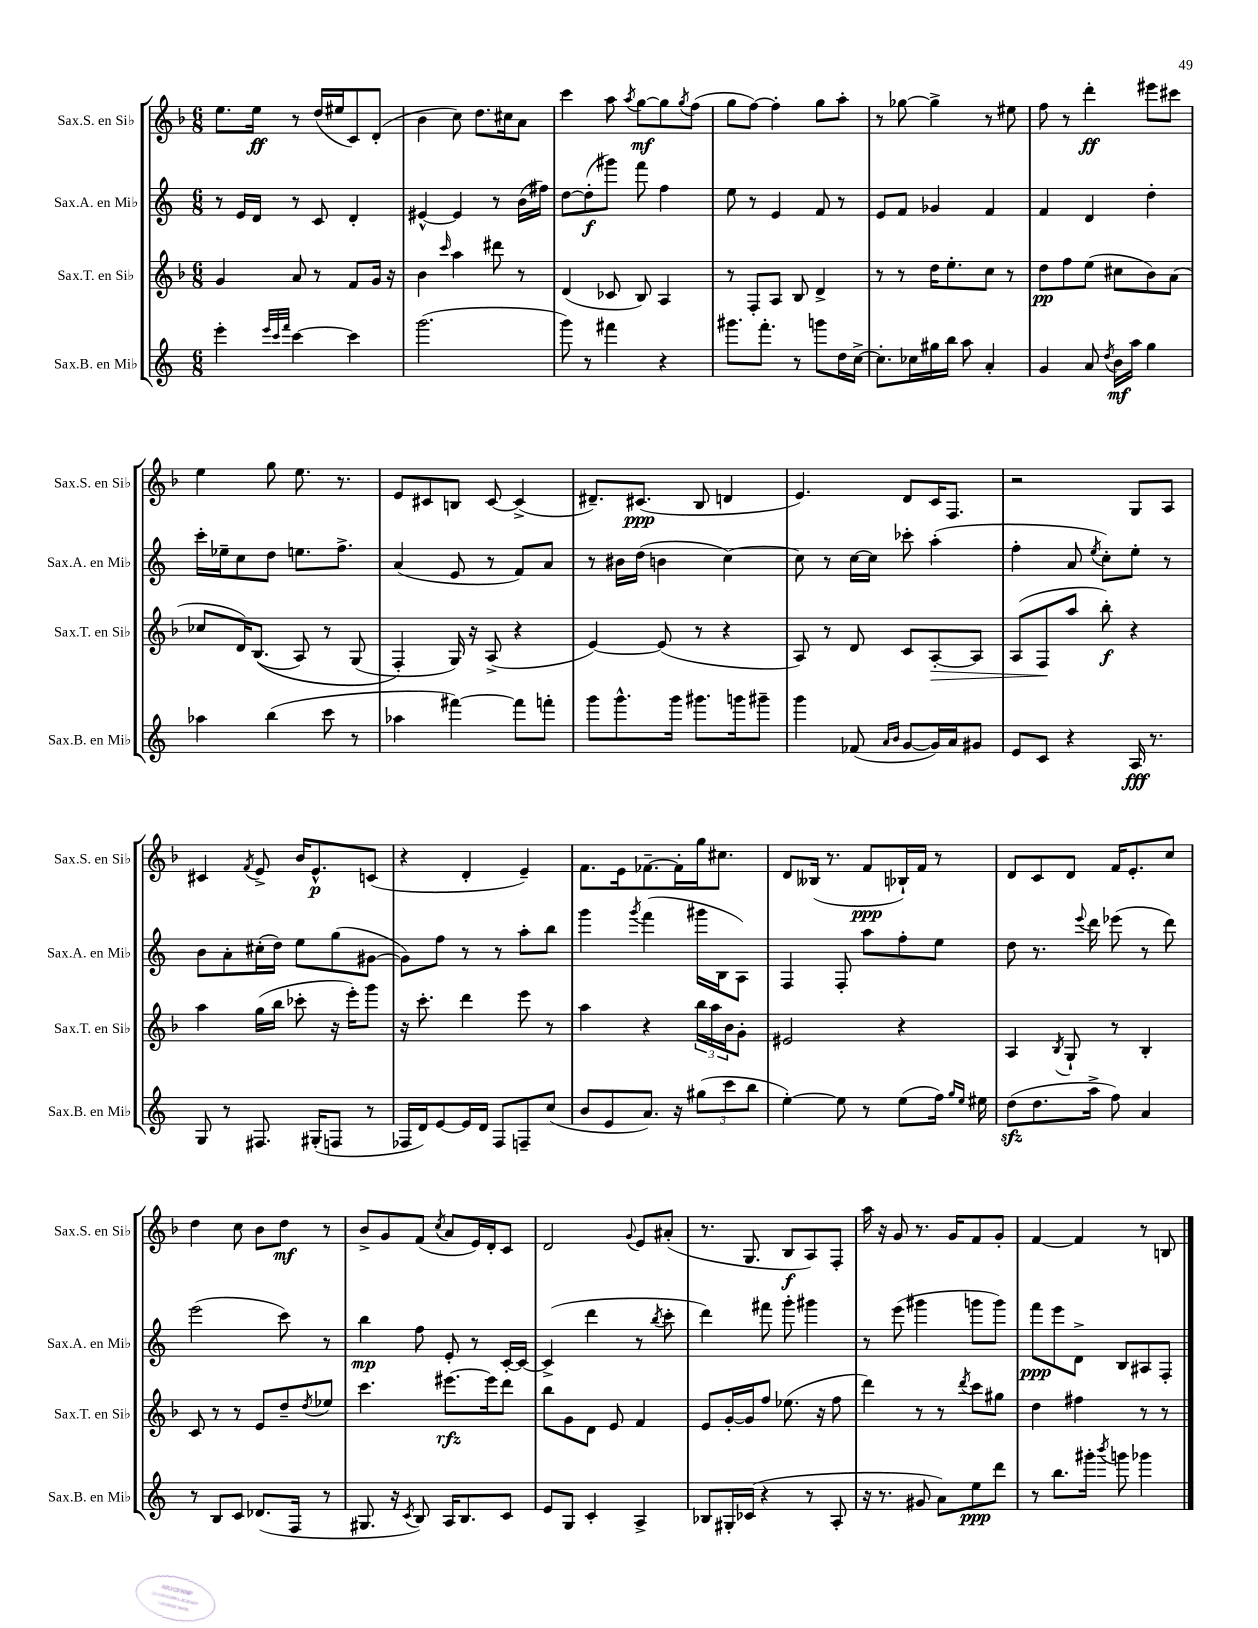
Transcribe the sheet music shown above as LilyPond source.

<<
\new StaffGroup <<
\new Staff = "s0" \with { instrumentName = "Sax.S. en Sib" shortInstrumentName = "Sax.S. en Sib" } {
    \clef treble \key f \major \numericTimeSignature \time 6/8
    e''8. e''16\ff r8 d''16( eis''16 c'8) d'8-.( |
    bes'4 c''8) d''8. cis''16 a'8 |
    c'''4 a''8 \acciaccatura { a''8 } g''8~\mf g''8 \acciaccatura { g''8 } f''8( |
    g''8 f''8~) f''4-. g''8 a''8-. |
    r8 ges''8~ ges''4-> r8 eis''8 |
    f''8 r8 d'''4-.\ff eis'''8 cis'''8 |
    e''4 g''8 e''8. r8. |
    e'8 cis'8 b8 cis'8~ cis'4->( |
    dis'8.--) cis'8.\ppp( bes8 d'4 |
    e'4.) d'8 c'16 f8. |
    r2 g8 a8 |
    cis'4 \acciaccatura { f'8 } e'8-> bes'16 e'8.-^\p c'8( |
    r4 d'4-. e'4--) |
    f'8. e'16 fes'8.~-- fes'16-. g''16 cis''8. |
    d'8 beses16( r8. f'8\ppp bes16-!) f'16 r8 |
    d'8 c'8 d'8 f'16 e'8.-. c''8 |
    d''4 c''8 bes'8 d''8\mf r8 |
    bes'8-> g'8 f'8( \acciaccatura { c''8 } a'8 e'16) d'16-. c'8 |
    d'2 \appoggiatura { g'8 } e'8 ais'8-.( |
    r8. g8. bes8\f a8) f8-. |
    a''16 r16 g'8 r8. g'16 f'8 g'8-. |
    f'4~ f'4 r8 b8 \bar "|." |
}
\new Staff = "s1" \with { instrumentName = "Sax.A. en Mib" shortInstrumentName = "Sax.A. en Mib" } {
    \clef treble \key c \major \numericTimeSignature \time 6/8
    r8 e'16 d'16 r8 c'8 d'4-. |
    eis'4~-^ eis'4 r8 b'16( fis''16) |
    d''8~ d''8-.\f( gis'''8) f'''8 f''4 |
    e''8 r8 e'4 f'8 r8 |
    e'8 f'8 ges'4 f'4 |
    f'4 d'4 d''4-. |
    c'''16-. ees''16-- c''8 d''8 e''8. f''8.-> |
    a'4( e'8 r8 f'8) a'8 |
    r8 bis'16 d''16( b'4 c''4~) |
    c''8 r8 c''16~ c''16 ces'''8-. a''4-.( |
    f''4-. a'8 \acciaccatura { e''8 } c''8-.) e''8-. r8 |
    b'8 a'8-. cis''16-.( d''16) e''8 g''8( gis'8~ |
    gis'8) f''8 r8 r8 a''8-. b''8 |
    g'''4 \acciaccatura { g'''8 } f'''4( gis'''16 b16 a8) |
    f4 f8-. a''8 f''8-. e''8 |
    d''8 r8. \appoggiatura { e'''8 } d'''16 ees'''8( r8 d'''8) |
    e'''2( c'''8) r8 |
    b''4\mp f''8 e'8-. r8 c'16~-. c'16~ |
    c'4->( d'''4 r8 \acciaccatura { b''8 } c'''8-. |
    d'''4) fis'''8 g'''8-. gis'''4 |
    r8 e'''8( gis'''4 g'''8 g'''8) |
    f'''8\ppp e'''8 d'8-> b8 ais8 f8-. \bar "|." |
}
\new Staff = "s2" \with { instrumentName = "Sax.T. en Sib" shortInstrumentName = "Sax.T. en Sib" } {
    \clef treble \key f \major \numericTimeSignature \time 6/8
    g'4 a'8 r8 f'8 g'16 r16 |
    bes'4 \grace { c'''16 } a''4 dis'''8 r8 |
    d'4( ces'8 bes8) a4 |
    r8 f8-. a8 bes8 d'4-> |
    r8 r8 d''16 e''8.-. c''8 r8 |
    d''8\pp f''8 e''8( cis''8 bes'8) a'8( |
    ces''8 d'16) bes8.(\( a8) r8 g8( |
    f4-.\) g16) r16 a8->( r4 |
    e'4~) e'8( r8 r4 |
    a8) r8 d'8 c'8 a8~-.\> a8 |
    a8( f8\! a''8 bes''8-.\f) r4 |
    a''4 g''16( bes''16 ces'''8-. r16 e'''16-.) g'''8 |
    r16 c'''8.-. d'''4 e'''8 r8 |
    a''4 r4 \tuplet 3/2 { bes''16 a''16 bes'16 } g'8-. |
    eis'2 r4 |
    a4 \acciaccatura { bes8 } g8-! r8 bes4-. |
    c'8 r8 r8 e'8 d''8-- \acciaccatura { d''8 } ees''8 |
    c'''4. eis'''8.~\rfz eis'''16 d'''8 |
    bes''8 g'8 d'8 e'8 f'4 |
    e'8 g'16~-. g'16 f''8 ees''8.( r16 f''8 |
    d'''4) r8 r8 \acciaccatura { d'''8 } c'''8 gis''8 |
    d''4 fis''4 r8 r8 \bar "|." |
}
\new Staff = "s3" \with { instrumentName = "Sax.B. en Mib" shortInstrumentName = "Sax.B. en Mib" } {
    \clef treble \key c \major \numericTimeSignature \time 6/8
    e'''4-. \grace { e'''32 c'''32 f'''32 } c'''4~ c'''4 |
    g'''2.( |
    g'''8) r8 fis'''4 r4 |
    gis'''8. f'''8.-. r8 g'''8 d''16 c''16~-> |
    c''8.-. ces''16 gis''16 b''16 a''8 a'4-. |
    g'4 a'8 \acciaccatura { d''8 } b'16\mf a''16 g''4 |
    aes''4 b''4( c'''8 r8 |
    aes''4 fis'''4~) fis'''8 f'''8-. |
    g'''8 g'''8.-^ g'''16 gis'''8. g'''16 gis'''8-- |
    g'''4 fes'8( \grace { a'16 b'16 } g'8~ g'16) a'16 gis'8 |
    e'8 c'8 r4 a16\fff r8. |
    g8 r8 fis8. gis16-.( f8 r8 |
    fes16 d'16) e'8~ e'16 d'16 fes8 f8-- c''8( |
    b'8 e'8 a'8.) r16 \tuplet 3/2 { gis''8( c'''8 b''8 } |
    e''4~-.) e''8 r8 e''8( f''16) \grace { g''16 e''16 } eis''16 |
    d''8\sfz( d''8. a''16-> f''8) a'4 |
    r8 b8 c'8 des'8.( f16 r8 |
    gis8. r16 \acciaccatura { c'8 } b8) a16 b8. c'8 |
    e'8 g8 c'4-. a4-> |
    bes8 gis16-. ces'16( r4 r8 a8-. |
    r16 r8. gis'8 a'8) e''8\ppp d'''8 |
    r8 b''8. gis'''16-. \acciaccatura { b'''8 } g'''8 ges'''4 \bar "|." |
}
>>
>>
\layout { \context { \Score \remove "Bar_number_engraver" } }
